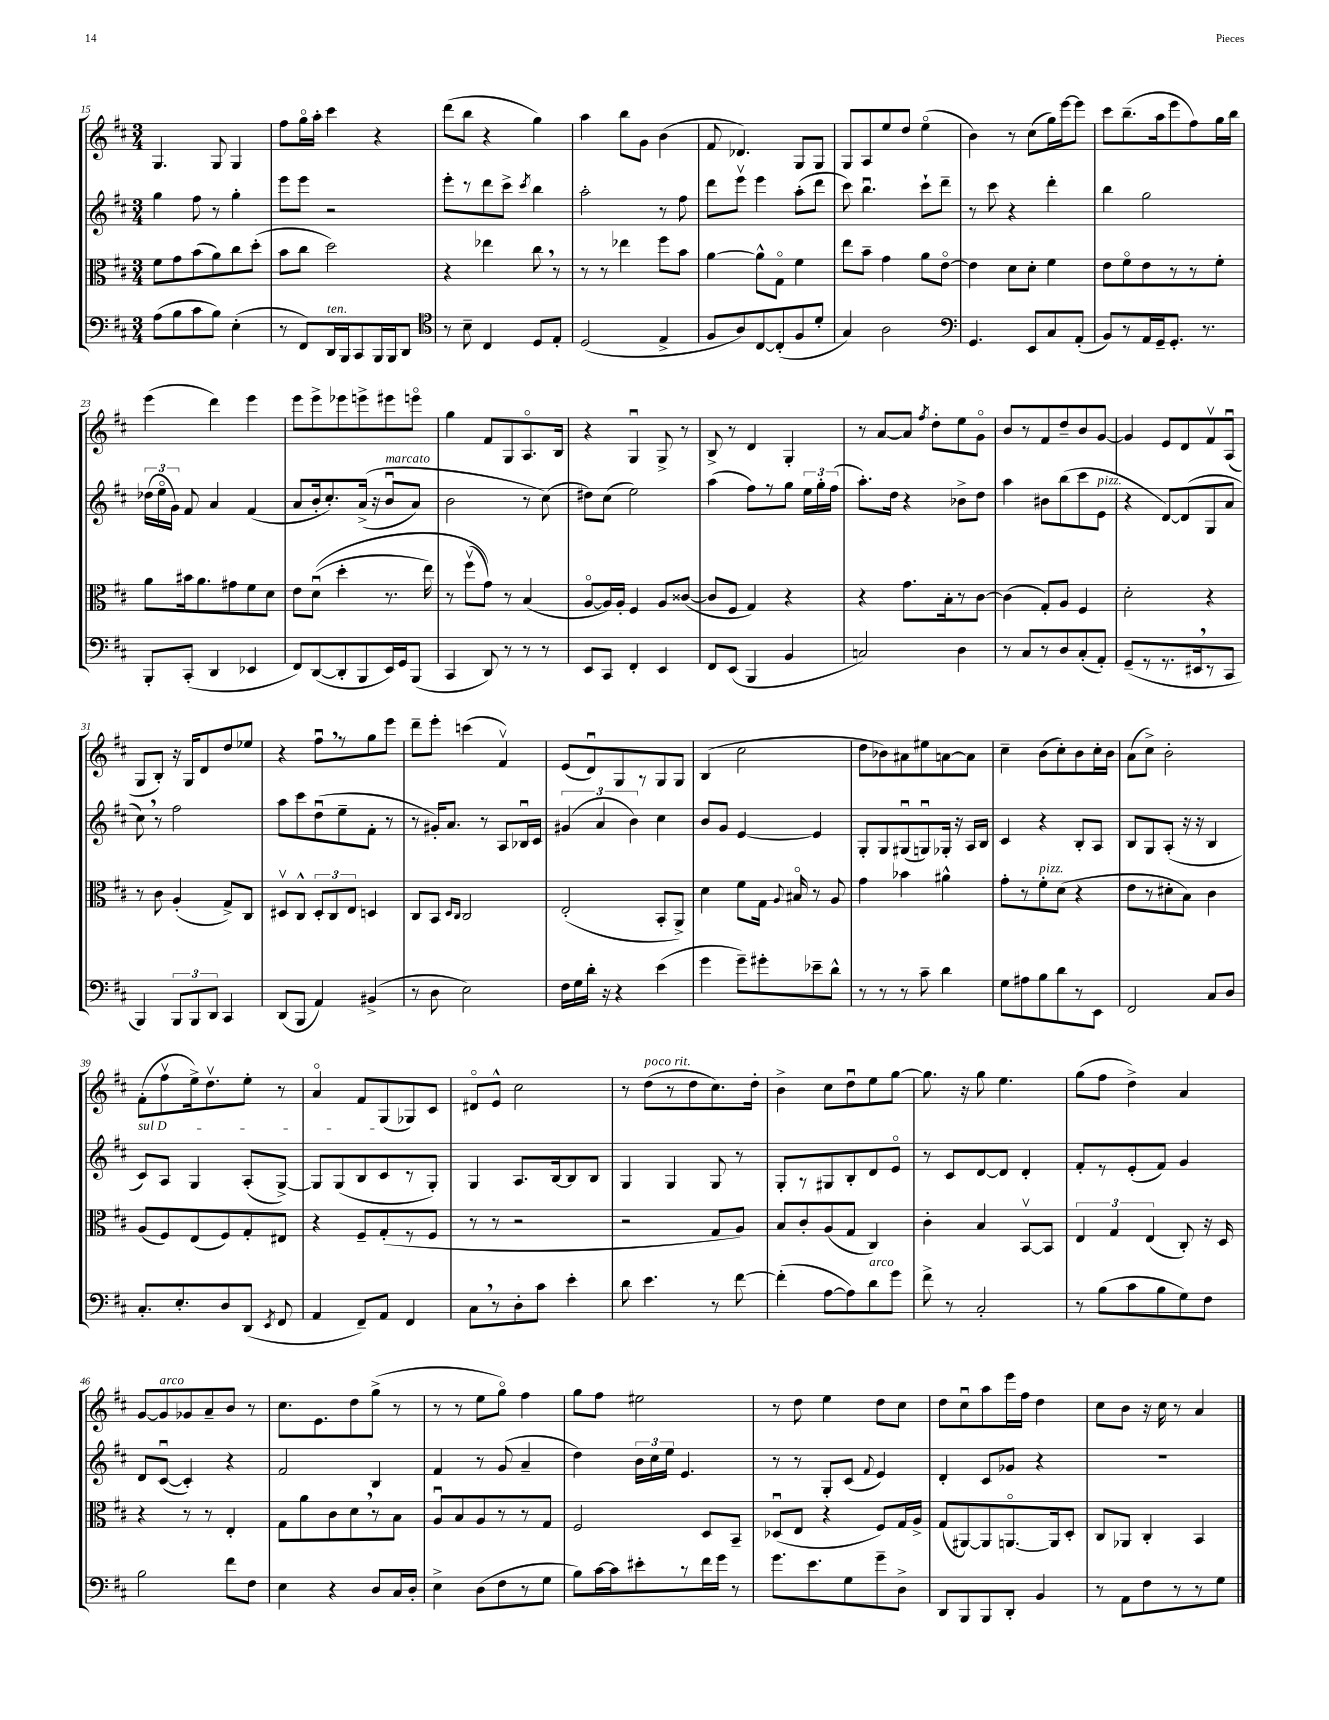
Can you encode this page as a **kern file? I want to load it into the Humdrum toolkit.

**kern	**kern	**kern	**kern
*part4	*part3	*part2	*part1
*staff4	*staff3	*staff2	*staff1
*clefF4	*clefC3	*clefG2	*clefG2
*k[f#c#]	*k[f#c#]	*k[f#c#]	*k[f#c#]
*M3/4	*M3/4	*M3/4	*M3/4
=15	=15	=15	=15
(8A\L	8f#\L	4gg\	4.G/
8B\	8g\	.	.
8c#\	(8b\	8ff#\	.
8B\J)	8a\)	8r	8G/
(4E'\	8cc#\	4gg'\	4G/
.	(8dd'\J	.	.
=16	=16	=16	=16
8r	8b\L	8eee\L	8ff#\L
8FF#/L)	8cc#\J	8eee\J	16gg\L
.	.	.	16aa'\JJ
!LO:TX:a:i:t=ten.	!	!	!
16DD/L	2dd\)	2r	4ccc#\
16BBB/J	.	.	.
8CC#/	.	.	.
16BBB/L	.	.	4r
16BBB/J	.	.	.
8DD/J	.	.	.
=17	=17	=17	=17
*clefC4	*	*	*
8r	4r	8eee'\L	(8ddd\L
8B~\	.	8r	8bb\J
4C#/	4ee-X\	8ddd\	4r
.	.	8ccc#^\J	.
.	.	8qccc#/	.
8D/L	8cc#,\	4bb\	4gg\)
8E'/J	8r	.	.
=18	=18	=18	=18
(2D/	8r	2aa'\	4aa\
.	8r	.	.
.	4ee-X\	.	8bb\L
.	.	.	8g\J
4E^/	8ff#\L	8r	(4b\
.	8b\J	8ff#\	.
=19	=19	=19	=19
8F#/L	[4a\	8ddd\L	8f#/
8A/)	.	8eeev\J	4.d-X/)
[8C#/	8a^^\L]	4eee\	.
(8C#'/]	8G\J	.	.
8F#/	4f#\	(8aa'\L	8G/L
8d'/J	.	8ddd\J	8G/J
=20	=20	=20	=20
4G/)	8ee\L	8ccc#\)	8G/L
.	8b~\J	4.bbu\	8A/
2A\	4g\	.	8ee/
.	.	.	8dd/J
.	8a\L	8ccc#`\L	(4ee\
.	[8e\J	8ddd~\J	.
=21	=21	=21	=21
*clefF4	*	*	*
4.GG/	4e\]	8r	4b\)
.	.	8ccc#\	.
.	8d\L	4r	8r
8EE/L	8d'\J	.	(8cc#\L
8C#/	4f#\	4ddd'\	16gg\L)
.	.	.	[16eee\J
(8AA'/J	.	.	8eee\J]
=22	=22	=22	=22
8BB/L)	8e\L	4bb\	8ccc#\L
8r	8f#\	.	(8.bb~\
16AA/L	8e\	2gg\	.
16GG~/J	.	.	16aa\k
8.GG'/J	8r	.	8eee\
.	8r	.	8ff#\)
8.r	.	.	.
.	8f#'\J	.	16gg\L
.	.	.	16bb\JJ
!!LO:LB:g=z
=23	=23	=23	=23
8BBB'/L	8a\L	(24dd-X\LL	(4eee\
.	.	24ee\	.
.	.	24g\JJ)	.
(8CC#'/J	16b#X\k	8f#/	.
.	8.a\	.	.
4DD/	.	4a/	4ddd\)
.	8g#X\	.	.
4EE-X/	8f#\	(4f#/	4eee\
.	8d\J	.	.
=24	=24	=24	=24
8FF#/L)	8e\L	8a/L	8eee\L
([8DD/	((8du\J	16b'/k	8eee^\
.	.	8.cc#'/)	.
8DD'/]	4dd'\	.	8eee-X\
8BBB/	.	((16a^/Jk	8eeen^\
.	.	16r	.
!	!	!LO:TX:a:i:t=marcato	!
16EE/L)	8.r	8bu/L	8eee#X\
16GG/J	.	.	.
(8BBB/J	.	8a/J)	8eeen\J
.	16ee\)	.	.
=25	=25	=25	=25
4CC#/	8r	2b\	4gg\
.	(8ff#v\L	.	.
8DD/)	8g\J))	.	8f#/L
8r	8r	.	8G/
8r	(4B/	8r	8.A/
8r	.	(8cc#\)	.
.	.	.	16B/Jk
=26	=26	=26	=26
8EE/L	[8A/L	8dd#X\L)	4r
8CC#/J	16A/L])	(8cc#\J	.
.	16A'/JJ	.	.
4FF#'/	4F#/	2ee\)	4Gu/
4EE/	8A/L	.	8G^/
.	([8c##X/J	.	8r
=27	=27	=27	=27
8FF#/L	8c##/L]	(4aa\	8B^/
(8EE/J	8F#/J	.	8r
4BBB/	4G/)	8ff#\L)	4d/
.	.	8r	.
4BB/	4r	8gg\J	4G'/
.	.	24ee\LL	.
.	.	24gg'\	.
.	.	(24ff#\JJ	.
=28	=28	=28	=28
2Cn/)	4r	8.aa'\L)	8r
.	.	.	[8a/L
.	.	16dd\Jk	.
.	8.g\L	4r	8a/J]
.	.	.	8qff#/
.	.	.	8dd'\L
.	16B'\k	.	.
4D\	8r	8b-X^\L	8ee\
.	[8c#\J	8dd\J	8g\J
=29	=29	=29	=29
8r	(4c#\]	4aa\	8b/L
8C#/L	.	.	8r
8r	8G'/L)	8b#X\L	8f#/
8D/	8A/J	(8bb\	8dd~/
(8C#'/	4F#/	8ccc#\	8b/
!	!	!LO:TX:a:i:t=pizz.	!
8AA'/J)	.	8e\J	[8g/J
=30	=30	=30	=30
(8GG~/L	2d'\	4r	4g/]
8r	.	.	.
8.r	.	[8d/L)	8e/L
.	.	(8d/]	8d/
16EE#X,/k	.	.	.
8r	4r	8G/	8f#v/
8CC#/J	.	8a/J	(8Au/J
!!LO:LB:g=z
=31	=31	=31	=31
4BBB/)	8r	8cc#,\)	8G/L
.	8c#\	8r	8B'/J)
12BBB/L	(4A'/	2ff#\	16r
.	.	.	16G/KL
12BBB/	.	.	.
.	.	.	8d/
12DD/J	.	.	.
4CC#/	8G^/L)	.	8dd/
.	8C#/J	.	8ee-X/J
=32	=32	=32	=32
(8DD/L	8D#Xv/L	8aa\L	4r
8BBB/J	8C#^^/J	8ccc#\	.
4AA/)	12D#'/L	(8ddu\	8ff#u,\L
.	12C#/	.	.
.	.	8ee~\	8r
.	12E/J	.	.
(4BB#X^/	4Dn/	8f#'\J	8gg\
.	.	8r	8eee\J
=33	=33	=33	=33
8r	8C#/L	8r	8ddd~\L
8D\	8BB/J	16g#X'/KL)	8eee'\J
.	.	8.a/J	.
.	16qqD/LL	.	.
.	16qqC#/JJ	.	.
2E\)	2C#/	.	(4cccn\
.	.	8r	.
.	.	8A/L	4f#v/)
.	.	16B-Xu/L	.
.	.	16c#/JJ	.
=34	=34	=34	=34
16F#\LL	(2E'/	(6g#X/	(8e/L
16G\	.	.	.
16d'\JJ	.	.	8du/)
.	.	6a/	.
16r	.	.	.
4r	.	.	8G/
.	.	6b\)	.
.	.	.	8r
(4e\	8BB'/L	4cc#\	8G/
.	8AA^/J)	.	8G/J
=35	=35	=35	=35
4g\	4d\	8b/L	(4B/
.	.	8g/J	.
8g~\L)	8f#\L	[4e/	2cc#\
8g#X'\	16G\Jk	.	.
.	8qqA/	.	.
.	16B#X/	.	.
8e-X~\	8r	4e/]	.
8d^^\J	8A/	.	.
=36	=36	=36	=36
8r	4g\	8G'/L	8dd\L
8r	.	8G/	8b-X\)
8r	4b-X\	(8G#Xu/	8a#X\
8c#~\	.	8Gnu/)	8ee#X\
4d\	4a#X^^\	16G-X'/Jk	[8an\
.	.	16r	.
.	.	16A/LL	8a\J]
.	.	16B/JJ	.
=37	=37	=37	=37
8G\L	8g'\L	4c#/	4cc#~\
8A#X\	8r	.	.
!	!LO:TX:a:i:t=pizz.	!	!
8B\	8f#'\	4r	(8b\L
8d\	(8d\J	.	8cc#'\)
8r	4r	8B'/L	8b\
8EE\J	.	8A/J	16cc#'\L
.	.	.	16b\JJ
=38	=38	=38	=38
2FF#/	8e\L	8B/L	(8a\L
.	8r	8G/	8cc#^\J)
.	8d#X'\	(8A'/J	2b'\
.	8B\J)	16r	.
.	.	16r	.
8C#/L	4c#\	4B/	.
8D/J	.	.	.
!!LO:LB:g=z
=39	=39	=39	=39
!	!	!LO:TX:a:i:t=sul D	!
8.C#'/L	(8A/L	8c#/L)	(8f#'\L
.	8F#/)	8A/J	8ff#v\
8.E'/	.	.	.
.	(8E/	4G/	16ee^\k)
.	.	.	8.ddv\
8D/	8F#/)	.	.
(8DD/J	8G'/	(8A'/L	8ee'\J
8qEE/	.	.	.
8FF#/	8E#X/J	[8G^/J)	8r
=40	=40	=40	=40
4AA/	4r	8G/L]	4a/
.	.	(8G/	.
8FF#~/L)	8F#~/L	8B/	8f#/L
8AA/J	(8G'/	8c#/	(8G/
4FF#/	8r	8r	8G-X/)
.	8F#/J	8G'/J)	8c#/J
=41	=41	=41	=41
8C#,\L	8r	4G/	8d#X/L
8r	8r	.	8e^^/J
8D'\	2r	8.A/L	2cc#\
8c#\J	.	.	.
.	.	[16B/k	.
4e'\	.	8B/]	.
.	.	8B/J	.
=42	=42	=42	=42
8d\	2r	4G/	8r
!	!	!	!LO:TX:a:i:t=poco rit.
4.e\	.	.	(8dd\L
.	.	4G/	8r
.	.	.	8dd\
8r	8G/L	8G/	8.cc#\)
[8f#\	8A/J)	8r	.
.	.	.	16dd'\Jk
=43	=43	=43	=43
(4f#'\]	8B/L	8G'/L	4b^\
.	8c#'/	8r	.
[8A\L	(8A/	8G#X/	8cc#\L
8A\])	8G/J	8B'/	8ddu\
!LO:TX:a:i:t=arco	!	!	!
8d\	4C#/)	8d/	8ee\
8g\J	.	8e/J	[8gg\J
=44	=44	=44	=44
8f#^\	4c#'\	8r	8.gg\]
8r	.	8c#/L	.
.	.	.	16r
2C#'/	4B/	[8d/	8gg\
.	.	8d/J]	4.ee\
.	[8BBv/L	4d'/	.
.	8BB/J]	.	.
=45	=45	=45	=45
8r	6E/	8f#'/L	(8gg\L
(8B\L	.	8r	8ff#\J
.	6G/	.	.
8c#\	.	(8e'/	4dd^\)
.	(6E/	.	.
8B\	.	8f#/J)	.
8G\)	8C#'/)	4g/	4a/
8F#\J	16r	.	.
.	16D/	.	.
!!LO:LB:g=z
=46	=46	=46	=46
2B\	4r	8d/L	[8g/L
!	!	!	!LO:TX:a:i:t=arco
.	.	([8c#u/J	8g/]
.	8r	4c#'/])	8g-X/
.	8r	.	8a~/
8f#\L	4E'/	4r	8b/J
8F#\J	.	.	8r
=47	=47	=47	=47
4E\	8G\L	2f#/	8.cc#\L
.	8a\	.	.
.	.	.	8.e\
4r	8c#\	.	.
.	8d,\	.	8dd\
8D/L	8r	4B/	(8gg^\J
16C#/L	8B\J	.	8r
16D'/JJ	.	.	.
=48	=48	=48	=48
4E^\	8Au/L	4f#/	8r
.	8B/	.	8r
(8D\L	8A/	8r	8ee\L
8F#\	8r	(8g/	8gg\J)
8r	8r	4a~/	4ff#\
8G\J	8G/J	.	.
=49	=49	=49	=49
8B\L)	2F#/	4dd\)	8gg\L
[16c#\L	.	.	8ff#\J
16c#\J]	.	.	.
8e#X'\	.	24b\LL	2ee#X\
.	.	24cc#\	.
.	.	24ee\JJ	.
8r	.	4.e/	.
16f#\L	8D/L	.	.
16g\JJ	.	.	.
8r	8BB~/J	.	.
=50	=50	=50	=50
8.g\L	(8D-Xu/L	8r	8r
.	8E/J	8r	8dd\
8.e\	.	.	.
.	4r	8G'/L	4ee\
8G\	.	(8c#/J	.
.	.	8qqf#/	.
8g~\	8F#/L)	4e/)	8dd\L
8D^\J	16G/L	.	8cc#\J
.	16A^/JJ	.	.
=51	=51	=51	=51
8DD/L	(8G/L	4d'/	8dd\L
8BBB/	[8AA#X/)	.	8cc#u\
8BBB/	8AA#/]	8c#/L	8aa\
8DD'/J	[8.AAn/	8g-X/J	16eee\L
.	.	.	16ff#\JJ
4BB/	.	4r	4dd\
.	16AA/k]	.	.
.	8D'/J	.	.
=52	=52	=52	=52
8r	8C#/L	2.r	8cc#\L
8AA\L	8AA-X/J	.	8b\J
8F#\	4C#'/	.	16r
.	.	.	16cc#\
8r	.	.	8r
8r	4BB/	.	4a/
8G\J	.	.	.
==	==	==	==
*-	*-	*-	*-
